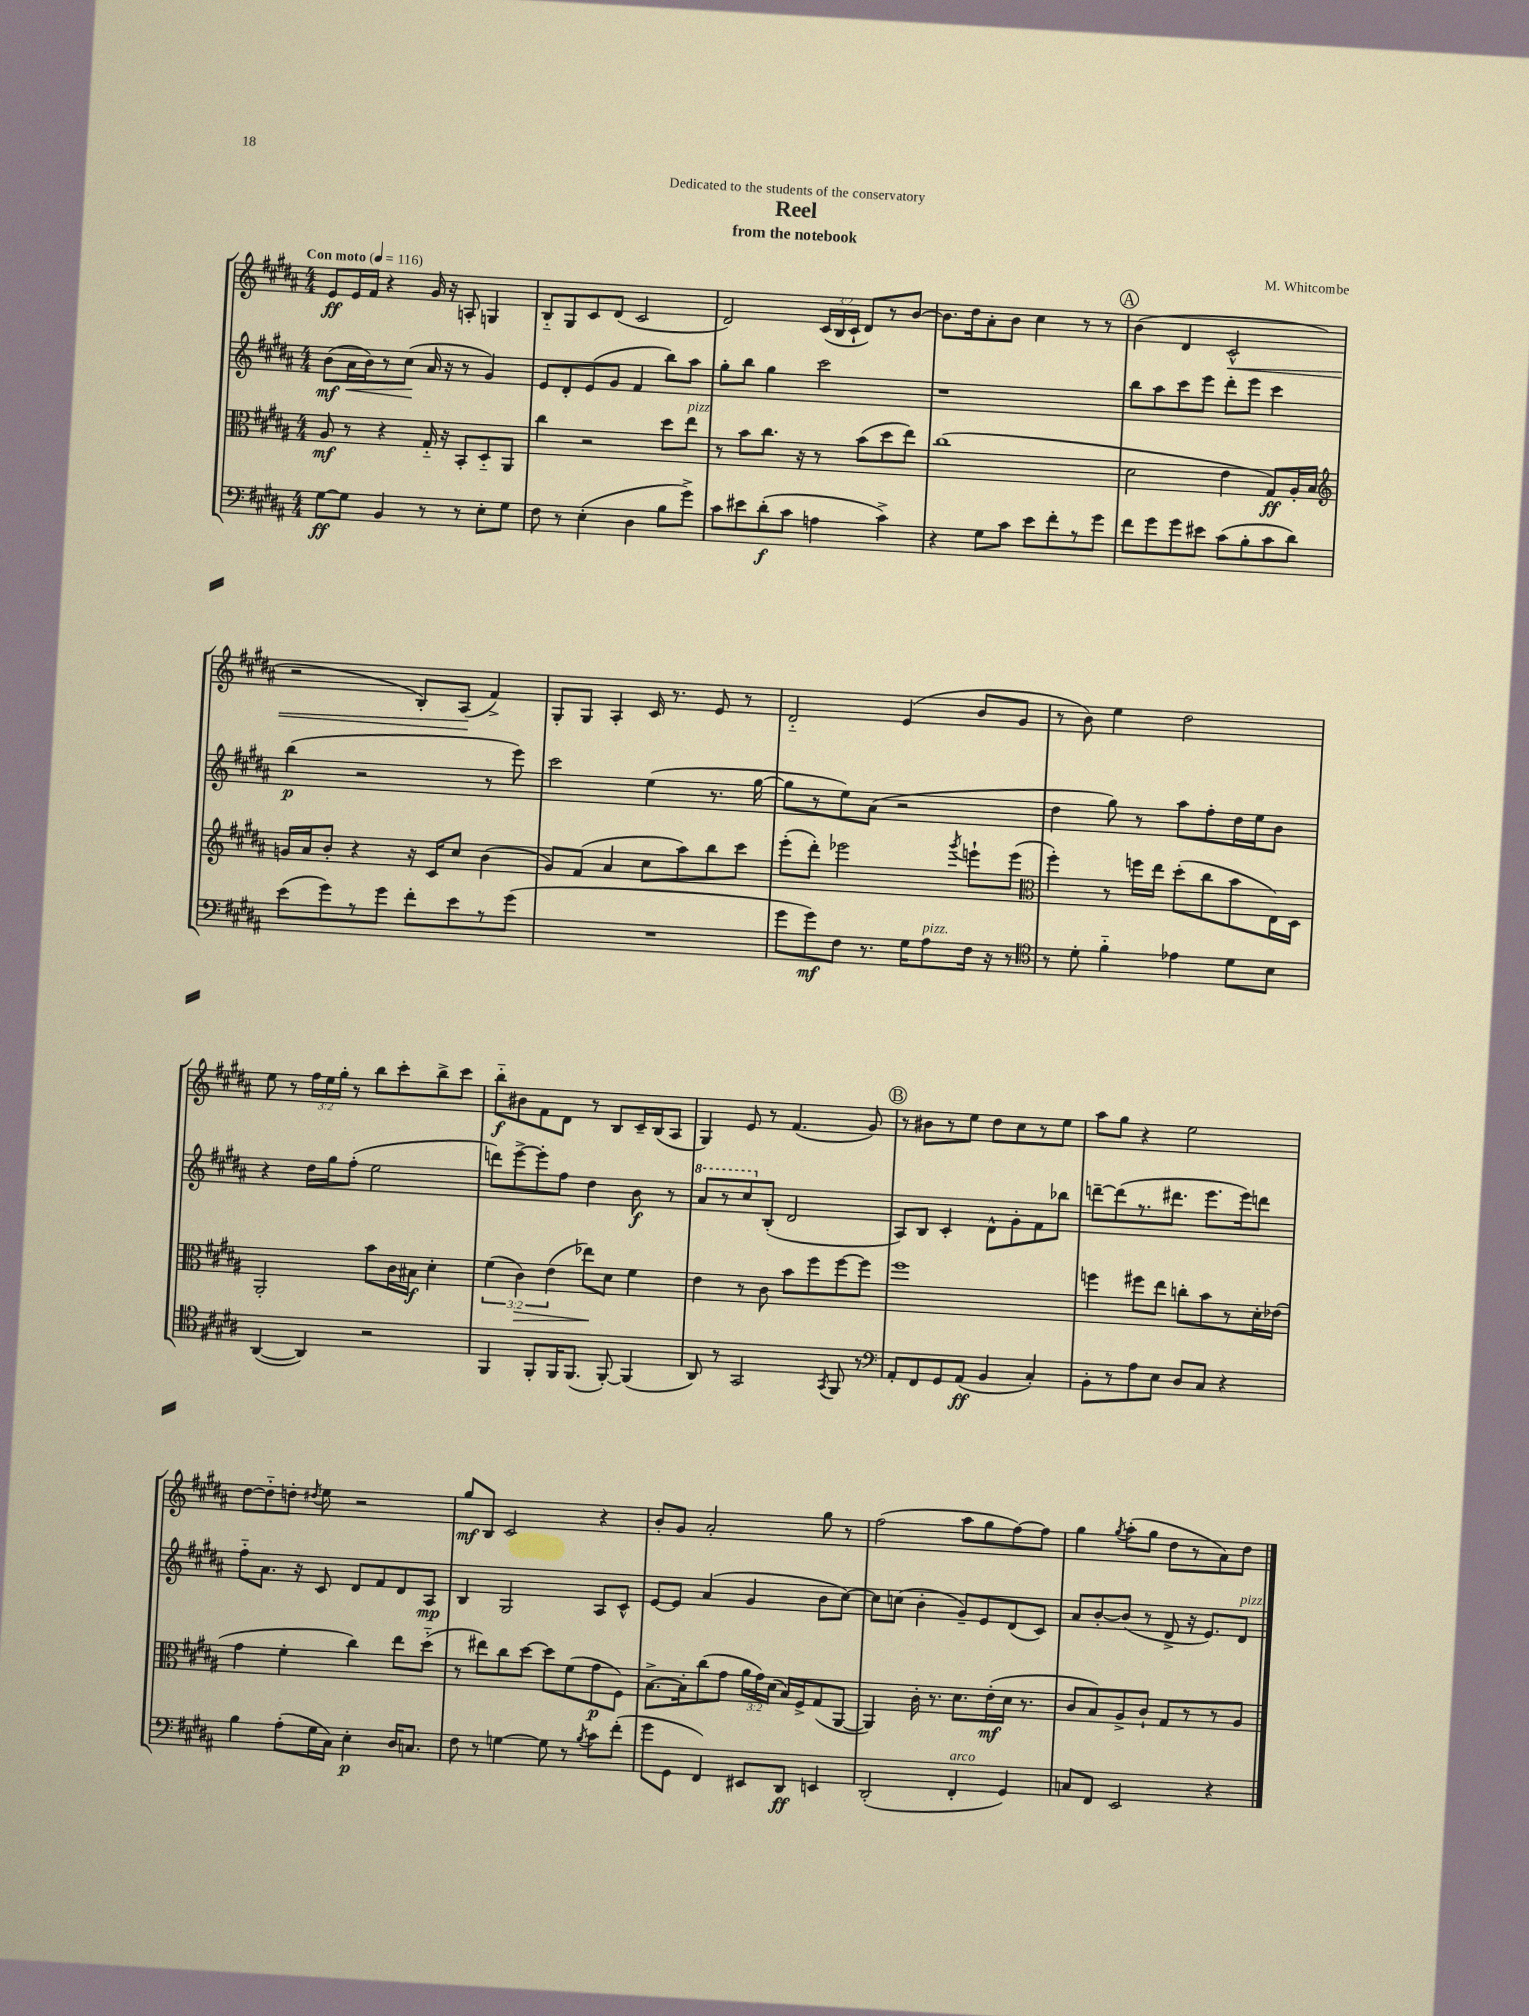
\header { title = "Reel" composer = "M. Whitcombe" subtitle = "from the notebook" dedication = "Dedicated to the students of the conservatory" }
<<
\new StaffGroup <<
\new Staff = "s0" {
    \clef treble \key b \major \numericTimeSignature \time 4/4 \override Staff.TupletNumber.text = #tuplet-number::calc-fraction-text \tempo "Con moto" 4 = 116
    \autoBeamOff e'8[\ff e'16 fis'16] r4 gis'16 r16 a8-. g4 |
    b8[-_ gis8 cis'8 dis'8]( cis'2 |
    dis'2) \tuplet 3/2 { cis'16[( b16 cis'16]-! } dis'8[) r8 b'8]~ |
    b'8.[ dis''16 ais'8-. b'8] cis''4 r8 r8 |
    \mark \markup { \circle "A" } b'4( dis'4 cis'2-^\< |
    r2 b8[-.) ais8]\!( fis'4->) |
    gis8[-. gis8] ais4-. cis'16 r8. e'8 r8 |
    dis'2-_ e'4( b'8[ gis'8] |
    r8 b'8) e''4 dis''2 |
    e''8 r8 \tuplet 3/2 { fis''16[ e''16 gis''16]-. } r8 b''8[ cis'''8-. b''8-> cis'''8] |
    b''8[-_\f bis'8 fis'8 dis'8] r8 b8[ cis'16-- b16( ais8] |
    gis4) e'8 r8 fis'4.( gis'8) |
    \mark \markup { \circle "B" } r8 bis'8[ r8 e''8] dis''8[ cis''8 r8 e''8] |
    ais''8[ gis''8] r4 e''2 |
    dis''8[~ dis''8-_ d''8]-. \acciaccatura { dis''8 } e''8 r2 |
    gis''8[\mf b8] cis'2 r4 |
    b'8[-. gis'8] ais'2-. gis''8 r8 |
    fis''2( ais''8[ gis''8 fis''8~) fis''8] |
    gis''4 \acciaccatura { gis''8 } ais''8[-.( gis''8] dis''8[ r8 ais'8) dis''8] \bar "|." |
}
\new Staff = "s1" {
    \clef treble \key b \major \numericTimeSignature \time 4/4
    \autoBeamOff b'8[\mf( ais'16\< b'16) r8 cis''8]\!( ais'16 r16 r8 gis'4) |
    e'8[ dis'8-. e'8( gis'8] fis'4 b''8[) ais''8] |
    gis''8[-. b''8] gis''4 cis'''2 |
    r1 |
    \mark \markup { \circle "A" } b''8[ ais''8 cis'''8 e'''8] dis'''8[-. e'''8] cis'''4 |
    b''4\p( r2 r8 e'''8) |
    cis'''2 e''4( r8. gis''16~ |
    gis''8[ r8 e''8) ais'8]( r2 |
    dis''4 gis''8) r8 ais''8[ fis''8-. dis''16 e''16 b'8] |
    r4 dis''16[ gis''16 fis''8]-.( e''2 |
    d'''8[) e'''8~-> e'''8-. fis''8] dis''4 b'8\f r8 |
    \ottava #1 ais''8[ r8 cis'''8 \ottava #0 b8]-.( dis'2 |
    \mark \markup { \circle "B" } ais8[) b8] cis'4-. dis'8[-^ gis'8-. fis'8 bes''8] |
    d'''8[~-- d'''8( r8. dis'''8.] e'''8.[ e'''16) d'''8] |
    fis''8[-_ ais'8.] r16 cis'8 dis'8[ fis'8 dis'8 ais8]\mp |
    b4 gis2 ais8[ cis'8]-^ |
    e'8[~ e'8] ais'4( gis'4 b'8[ cis''8]~) |
    cis''8[ c''8]( b'4-. gis'8[--) e'8 dis'8( cis'8]) |
    ais'8[ b'8~-. b'8]( r8 dis'8-> r16 e'8.[) dis'8]^\markup { \italic "pizz." } \bar "|." |
}
\new Staff = "s2" {
    \clef alto \key b \major \numericTimeSignature \time 4/4 \override Staff.TupletNumber.text = #tuplet-number::calc-fraction-text
    \autoBeamOff ais8\mf r8 r4 gis16-_ r16 b,8[-. dis8-_ ais,8] |
    cis''4 r2 dis''8[ e''8]^\markup { \italic "pizz." } |
    r8 b'8[ cis''8.] r16 r8 b'8[( dis''8 e''8]) |
    cis''1( |
    \mark \markup { \circle "A" } dis'2 e'4 gis8[\ff) ais16-. b16] |
    \clef treble g'16[ ais'16 b'8]-. r4 r16 cis'16[ cis''8] b'4( |
    gis'8[) fis'8]( ais'4 cis''8[ ais''8) b''8 cis'''8] |
    e'''8[-.( dis'''8]-.) ees'''2 \acciaccatura { gis'''8 } e'''8[-! e'''8]( |
    \clef alto fis''4-.) r8 f''16[ e''16] dis''8[-.( cis''8 b'8 e16) dis16] |
    ais,2-. b'8[ cis'16 bis16]\f dis'4-. |
    \tuplet 3/2 { fis'4( cis'4\>) e'4( } ees''8[\!) dis'8] fis'4 |
    e'4 r8 cis'8 b'8[ fis''8 fis''8~ fis''8] |
    \mark \markup { \circle "B" } fis''1 |
    f''4 fis''8[ e''8] c''8[-. b'8 r8 dis'16-. ees'16]( |
    gis'4 fis'4-. cis''4) e''8[ dis''8]-_( |
    r8 eis''8[) cis''8 dis''8]~ dis''8[ fis'8( gis'8\p fis8]) |
    b8.[~-> b16-. cis''8( gis'8] \tuplet 3/2 { ais'16[ gis'16) dis'16]( } b16[) fis16-> gis8( ais,8]~ |
    ais,4) cis'16-. r8. dis'8.[ e'16-.\mf( dis'16] r8. |
    cis'8[ b8) ais8-> cis'8]-! gis8[ r8 r8 ais8] \bar "|." |
}
\new Staff = "s3" {
    \clef bass \key b \major \numericTimeSignature \time 4/4
    \autoBeamOff gis8[~\ff gis8] b,4 r8 r8 e8[-. gis8] |
    fis8 r8 e4-.( dis4 b8[ gis'8]->) |
    cis'8[ eis'8 dis'8-.\f( cis'8] a4 cis'4->) |
    r4 gis8[ cis'8] e'8[ fis'8-. r8 gis'8] |
    \mark \markup { \circle "A" } fis'8[ gis'8 gis'8 eis'8] cis'8[( b8-. cis'8 dis'8]) |
    e'8[( gis'8) r8 gis'8] fis'8[-. e'8 r8 gis'8]( |
    R1 |
    gis'8[ gis'8\mf) fis8] r8. gis16[ ais8^\markup { \italic "pizz." } fis16] r16 r8 |
    \clef tenor r8 dis'8-. fis'4-_ ees'4 dis'8[ b8] |
    ais,4~( ais,4) r2 |
    fis,4 fis,8[-. fis,16 fis,8.]( fis,8~-.) fis,4( |
    ais,8) r8 gis,2 \acciaccatura { gis,8 } fis,8 r8 |
    \mark \markup { \circle "B" } \clef bass ais,8[-. fis,8 gis,8 ais,8]\ff( b,4 cis4-.) |
    b,8[-. r8 ais8 e8] dis8[ cis8] r4 |
    b4 ais8[-.( gis16 cis16]) e4-.\p dis16[ c8.] |
    fis8 r8 g4~ g8 r8 \acciaccatura { b8 } cis'8[ fis'8]-.( |
    gis'8[ gis,8] fis,4) eis,8[ dis,8]\ff e,4 |
    dis,2-.( fis,4-.^\markup { \italic "arco" } gis,4) |
    c8[ fis,8] e,2 r4 \bar "|." |
}
>>
>>
\layout { \context { \Score \remove "Bar_number_engraver" } }
